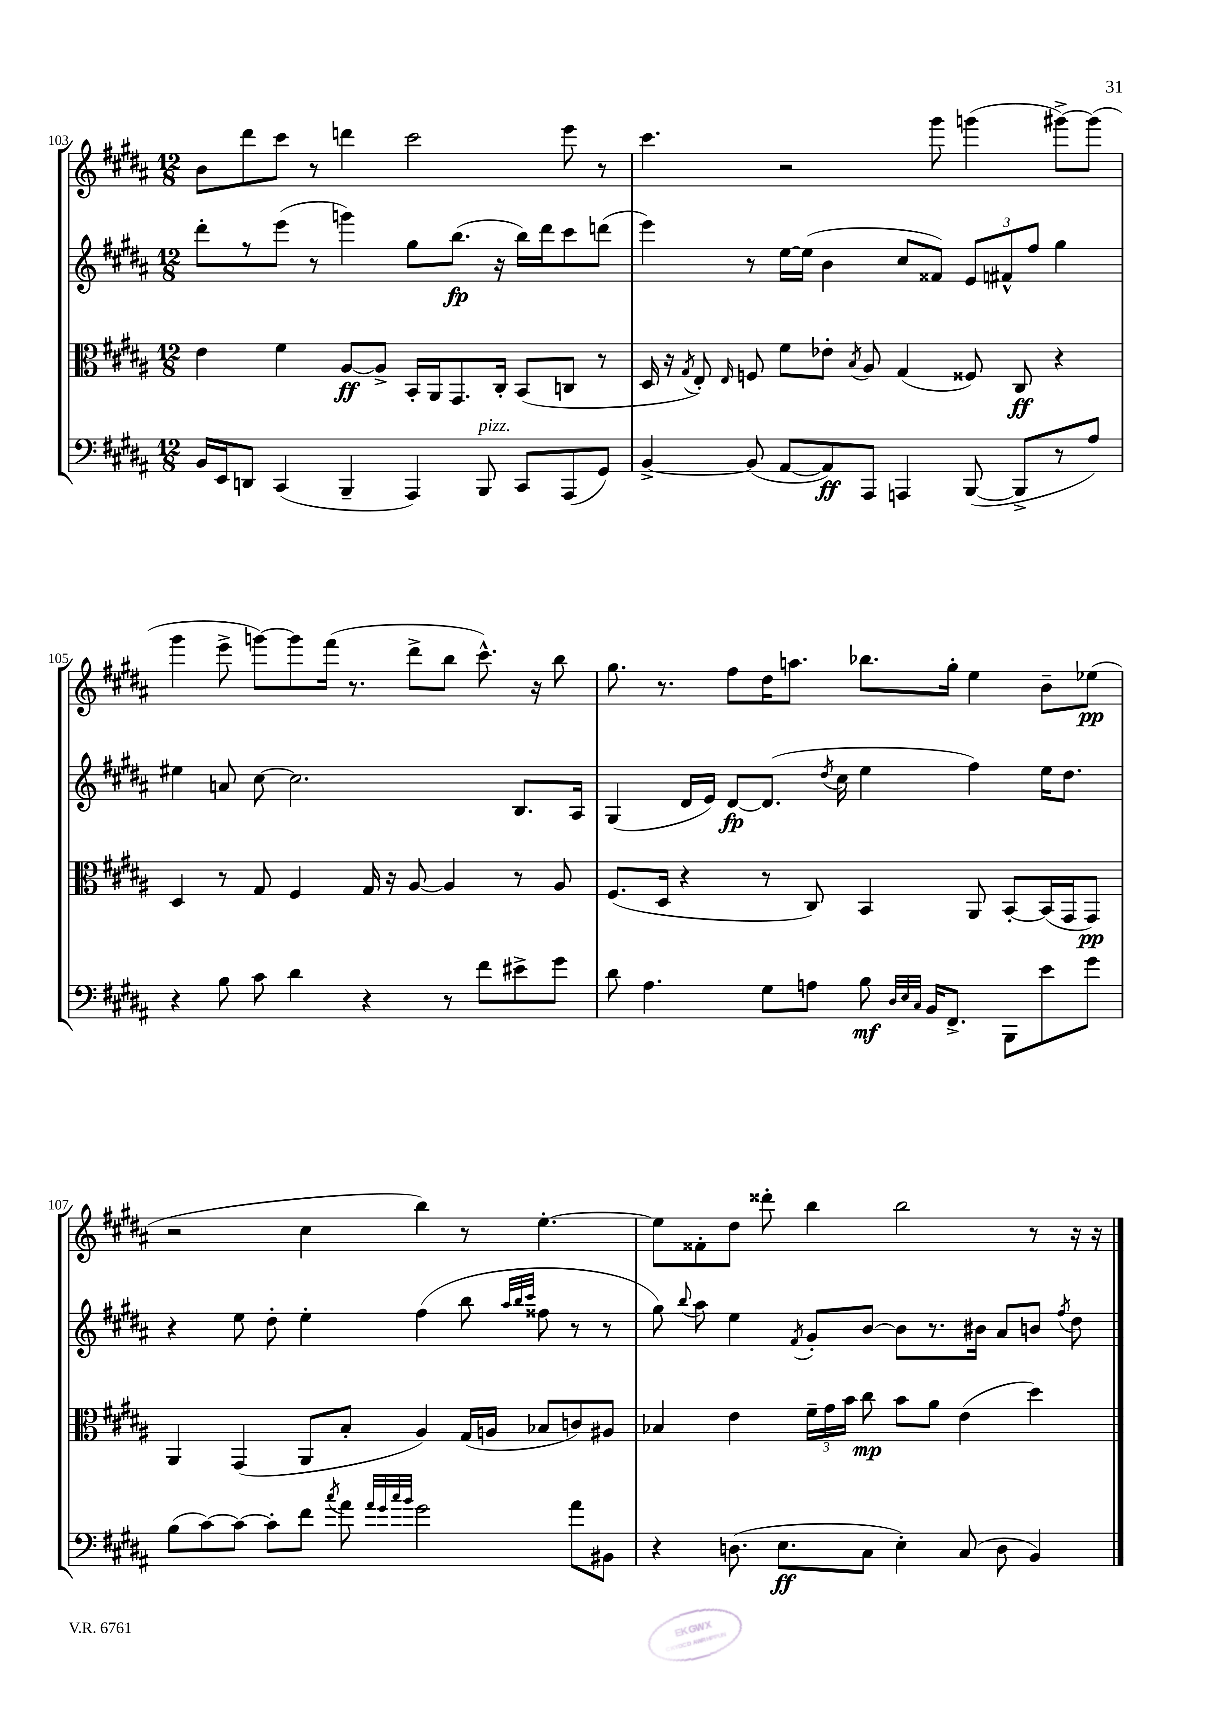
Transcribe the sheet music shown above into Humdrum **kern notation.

**kern	**dynam	**kern	**dynam	**kern	**dynam	**kern	**dynam
*part4	*part4	*part3	*part3	*part2	*part2	*part1	*part1
*staff4	*staff4	*staff3	*staff3	*staff2	*staff2	*staff1	*staff1
*clefF4	*	*clefC3	*	*clefG2	*	*clefG2	*
*k[f#c#g#d#a#]	*	*k[f#c#g#d#a#]	*	*k[f#c#g#d#a#]	*	*k[f#c#g#d#a#]	*
*M12/8	*	*M12/8	*	*M12/8	*	*M12/8	*
=103	=103	=103	=103	=103	=103	=103	=103
16BB/LL	.	4e\	.	8ddd#'\L	.	8b\L	.
16EE/J	.	.	.	.	.	.	.
8DDn/J	.	.	.	8r	.	8ddd#\	.
(4CC#/	.	4f#\	.	(8eee\J	.	8ccc#\J	.
.	.	.	.	8r	.	8r	.
4BBB~/	.	[8A#/L	ff	4gggn\)	.	4dddn\	.
.	.	8A#^/J]	.	.	.	.	.
4AAA#/)	.	16BB'/LL	.	8gg#\L	.	2ccc#\	.
.	.	16AA#/J	.	.	.	.	.
.	.	8.GG#/	.	(8.bb\J	fp	.	.
!LO:TX:a:i:t=pizz.	!	!	!	!	!	!	!
8BBB/	.	.	.	.	.	.	.
.	.	16C#'/Jk	.	16r	.	.	.
8CC#/L	.	(8BB/L	.	16bb\LL)	.	.	.
.	.	.	.	16ddd#\J	.	.	.
(8AAA#/	.	8Cn/J	.	8ccc#\	.	8eee\	.
8GG#/J)	.	8r	.	(8dddn\J	.	8r	.
=104	=104	=104	=104	=104	=104	=104	=104
[4BB^/	.	16D#/	.	4eee\)	.	4.ccc#\	.
.	.	16r	.	.	.	.	.
.	.	8qG#/	.	.	.	.	.
.	.	8E'/)	.	.	.	.	.
.	.	16qqE/	.	.	.	.	.
(8BB/]	.	8Fn/	.	8r	.	.	.
[8AA#/L	.	8f#\L	.	[16ee\LL	.	2r	.
.	.	.	.	(16ee\JJ]	.	.	.
8AA#/])	ff	8e-X'\J	.	4b\	.	.	.
.	.	8qB/	.	.	.	.	.
8AAA#/J	.	8A#/	.	.	.	.	.
4AAAn/	.	(4G#/	.	8cc#/L	.	.	.
.	.	.	.	8f##X/J)	.	8ggg#\	.
([8BBB/	.	8F##X/)	.	12e/L	.	(4gggn\	.
.	.	.	.	12f#X^^/	.	.	.
8BBB^/L]	.	8C#/	ff	.	.	.	.
.	.	.	.	12ff#/J	.	.	.
8r	.	4r	.	4gg#\	.	[8ggg#X^\L)	.
8A#/J)	.	.	.	.	.	(8ggg#\J]	.
!!LO:LB:g=z
=105	=105	=105	=105	=105	=105	=105	=105
4r	.	4D#/	.	4ee#X\	.	4ggg#\	.
8B\	.	8r	.	8an/	.	8eee^\	.
8c#\	.	8G#/	.	[8cc#\	.	[8gggn\L)	.
4d#\	.	4F#/	.	2.cc#\]	.	8ggg\]	.
.	.	.	.	.	.	(16fff#\Jk	.
.	.	.	.	.	.	8.r	.
4r	.	16G#/	.	.	.	.	.
.	.	16r	.	.	.	.	.
.	.	[8A#/	.	.	.	8ddd#^\L	.
8r	.	4A#/]	.	.	.	8bb\J	.
8f#\L	.	.	.	.	.	8.ccc#^^\)	.
8e#X^\	.	8r	.	8.B/L	.	.	.
.	.	.	.	.	.	16r	.
8g#\J	.	8A#/	.	.	.	8bb\	.
.	.	.	.	16A#/Jk	.	.	.
=106	=106	=106	=106	=106	=106	=106	=106
8d#\	.	(8.F#/L	.	(4G#/	.	8.gg#\	.
4.A#\	.	.	.	.	.	.	.
.	.	16D#/Jk	.	.	.	8.r	.
.	.	4r	.	16d#/LL	.	.	.
.	.	.	.	16e/JJ)	.	.	.
.	.	.	.	[8d#/L	fp	8ff#\L	.
8G#\L	.	8r	.	(8.d#/J]	.	16dd#\K	.
.	.	.	.	.	.	8.aan\J	.
8An\J	.	8C#/)	.	.	.	.	.
.	.	.	.	8qdd#/	.	.	.
.	.	.	.	16cc#\	.	.	.
8B\	mf	4BB/	.	4ee\	.	8.bb-X\L	.
32qqD#/LLL	.	.	.	.	.	.	.
32qqE/	.	.	.	.	.	.	.
32qqC#/JJJ	.	.	.	.	.	.	.
16BB/KL	.	.	.	.	.	.	.
8.FF#^/J	.	.	.	.	.	16gg#'\Jk	.
.	.	8AA#/	.	4ff#\)	.	4ee\	.
8BBB\L	.	[8BB'/L	.	.	.	.	.
8e\	.	(16BB/L]	.	16ee\KL	.	8b~\L	.
.	.	16GG#/J	.	8.dd#\J	.	.	.
8g#\J	.	8GG#/J)	pp	.	.	(8ee-X\J	pp
!!LO:LB:g=z
=107	=107	=107	=107	=107	=107	=107	=107
(8B\L	.	4AA#/	.	4r	.	2r	.
[8c#\)	.	.	.	.	.	.	.
8c#\J_	.	(4GG#/	.	8ee\	.	.	.
8c#'\L]	.	.	.	8dd#'\	.	.	.
8f#\J	.	8AA#/L	.	4ee'\	.	4cc#\	.
8qcc#/	.	.	.	.	.	.	.
8a#\	.	8B'/J	.	.	.	.	.
32qqa#/LLL	.	.	.	.	.	.	.
32qqg#/	.	.	.	.	.	.	.
32qqcc#/	.	.	.	.	.	.	.
32qqb/JJJ	.	.	.	.	.	.	.
2g#\	.	4A#/)	.	(4ff#\	.	4bb\)	.
.	.	(16G#/LL	.	8bb\	.	8r	.
.	.	16An/JJ	.	.	.	.	.
.	.	.	.	32qqaa#/LLL	.	.	.
.	.	.	.	32qqbb/	.	.	.
.	.	.	.	32qqccc#/JJJ	.	.	.
.	.	8B-X/L	.	8ff##X\	.	[4.ee'\	.
8a#\L	.	8cn/)	.	8r	.	.	.
8BB#X\J	.	8A#X/J	.	8r	.	.	.
=108	=108	=108	=108	=108	=108	=108	=108
4r	.	4B-X/	.	8gg#\)	.	8ee\L]	.
.	.	.	.	8qqbb/	.	.	.
.	.	.	.	8aa#\	.	8f##X'\	.
(8.Dn\	.	4e\	.	4ee\	.	8dd#\J	.
.	.	.	.	.	.	8ddd##X'\	.
8.E\L	ff	.	.	.	.	.	.
.	.	.	.	8qf#/	.	.	.
.	.	24f#~\LL	.	8g#'/L	.	4bb\	.
.	.	24g#\	.	.	.	.	.
.	.	24b\JJ	.	.	.	.	.
8C#\J	.	8cc#\	mp	[8b/J	.	.	.
4E'\)	.	8b\L	.	8b\L]	.	2bb\	.
.	.	8a#\J	.	8.r	.	.	.
(8C#/	.	(4e\	.	.	.	.	.
.	.	.	.	16b#X\Jk	.	.	.
8D\	.	.	.	8a#/L	.	.	.
4BB/)	.	4dd#\)	.	8bn/J	.	8r	.
.	.	.	.	8qff#/	.	.	.
.	.	.	.	8dd#\	.	16r	.
.	.	.	.	.	.	16r	.
==	==	==	==	==	==	==	==
*-	*-	*-	*-	*-	*-	*-	*-
